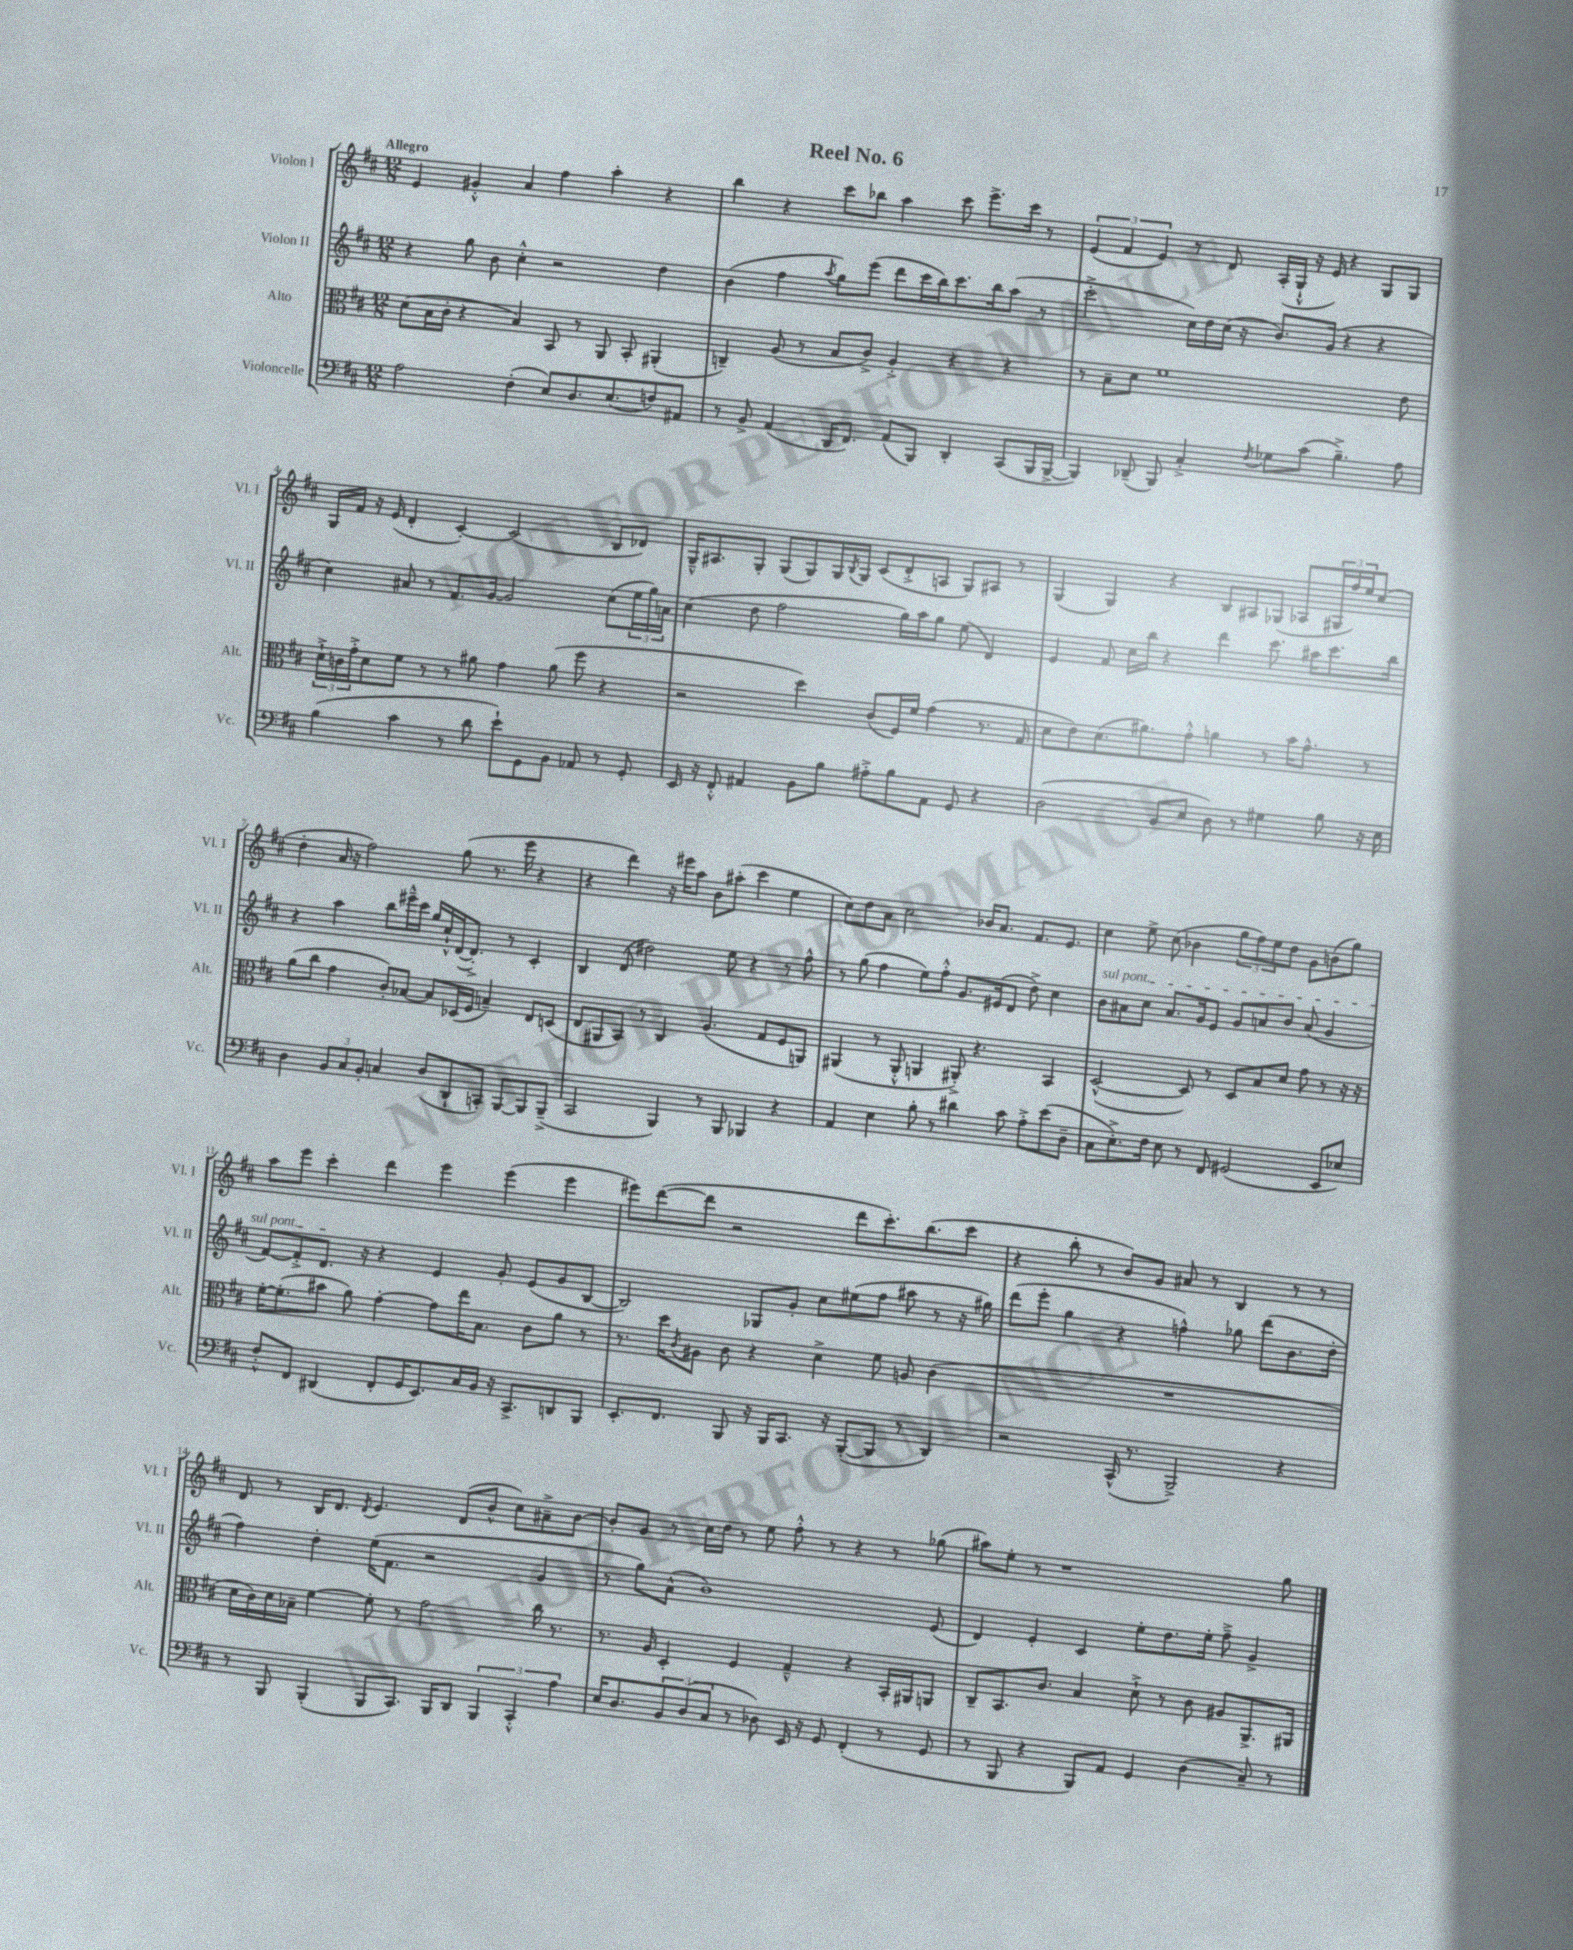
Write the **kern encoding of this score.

**kern	**kern	**kern	**kern
*staff4	*staff3	*staff2	*staff1
*clefF4	*clefC3	*clefG2	*clefG2
*k[f#c#]	*k[f#c#]	*k[f#c#]	*k[f#c#]
*M12/8	*M12/8	*M12/8	*M12/8
2A	(8d	4r	4e
.	16B	.	.
.	16c#'	.	.
.	4r	8gg	4g#'^^
.	.	8b	.
(4F#'	4B)	4cc#'^^	4a
8E)	8BB	2r	4ff#
8.D	8r	.	.
.	8AA	.	4aa'
(8.E	.	.	.
.	8BB'	.	.
8F)	(4AA#'	4dd	4r
8AA#	.	.	.
=	=	=	=
8r	4C~)	(4b	4bb
8BB^	.	.	.
(4AA	(8A	4ff#	4r
.	8r	.	.
.	.	8qaa	.
16DD	8B	8gg)	8ccc#
8.FF#)	.	.	.
.	8c#^)	(8eee	8bb-
(8AA	4A'^	8ddd	4aa
8BBB)	.	16ccc#	.
.	.	16bb)	.
4DD'	4r	8.ccc#	8ccc#
.	.	.	8.eee^
.	.	16bb	.
(8CC#	4r	(8aa	.
.	.	.	16ccc#
16BBB	.	8r	8r
[16BBB^	.	.	.
=	=	=	=
4BBB])	8r	2ccc#'^	(6e
.	8B~	.	.
.	.	.	6f#
(8DD-~	8d	.	.
.	.	.	6e)
8BBB)	1f#	.	.
4C#'^	.	16cc#)	8r
.	.	16dd	.
.	.	(16cc#	8d
.	.	16r	.
8qF#	.	.	.
8G-	.	8.b)	(16A'
.	.	.	16G`^^
(8c#	.	.	16r
.	.	(16g	16e)
4.B~^)	.	4r	4r
.	.	4r	8G
8A	8e	.	8G
=	=	=	=
(4B	24d`^	4cc#)	16G
.	24c	.	.
.	.	.	16f#
.	24g'^	.	.
.	8d	.	16r
.	.	.	(16e
4c#	8f#	8a#	4d'
.	8r	8r	.
8r	8r	8.f#	[4c#')
8d	8a#	.	.
.	.	[16g	.
8e`)	4g	2g]	(2c#]
8GG	.	.	.
8BB	(8a#	.	.
8AA-	8ff#	.	.
8r	4r	(8cc#	8B
8GG'	.	24ee	8d-)
.	.	24gg)	.
.	.	24a	.
=	=	=	=
16EE	2r	(4cc#	16G~^^
16r	.	.	8.A#
8FF#'^^	.	.	.
4AA#	.	8dd	8G'
.	.	2ff#	(8G
8BB	4dd)	.	8G)
8B	.	.	16G
.	.	.	8qB
.	.	.	16G
8A#'^	(8c#	.	(8c#
8B	16F#)	16gg)	8d'^
.	16f#	16aa	.
8AA#	(4g	8gg	8A
8GG	.	(8ee	8G)
4r	8.r	4d)	8A#
.	.	.	8r
.	16G	.	.
=	=	=	=
(2D	8d	4e	(4G
.	8e)	.	.
.	(8.d	8f#	4G)
.	.	16cc#	.
.	8.a#)	16bb	.
8BB	.	4r	4r
8E	8g'^^	.	.
8D)	4a	4ddd	8B
8r	.	.	8A#
4G#	8r	8.ccc#	(8G-
.	16b	.	8A-
.	8.g^^	16aa#	.
8B	.	8.ccc#	24G#
.	.	.	24ff#)
.	.	.	24ee
16r	8r	.	(8cc#
16E	.	16bb	.
=	=	=	=
4D	(8a	4r	4dd'
.	8cc#	.	.
12BB	4g	4aa	16a
.	.	.	16r
12C#	.	.	.
.	.	.	2ff#)
12BB'	.	.	.
4C	8c#')	8bb	.
.	[8B-	16eee#~^^	.
.	.	16ccc#	.
(8D	8B-]	16gg	.
.	.	16cc#`^^	.
8DD`	(16D-	([16d	(8gg
.	16F#	8.d'^])	.
8CC')	4B~)	.	8.r
[8BBB	.	8r	.
.	.	.	16eee
8BBB]	8E	4c#'	4r
(8BBB~^	(8D	.	.
=	=	=	=
2CC#	8E	4B	4r
.	8AA#	.	.
.	8BB)	(8d	4ddd)
.	8r	2dd#)	.
4BBB)	4C#	.	16r
.	.	.	16eee#
.	.	.	8aa
8r	(4.A	.	8b
8BBB	.	8ee	(8aa#'
4BBB-	.	4r	4ccc#
.	8G	.	.
4r	8F#	8r	4ee
.	8AA)	8ff#^^	.
=	=	=	=
4AA	(4AA#	8r	8cc#)
.	.	(8gg	8dd
4E	8r	4ff#	8a
.	8AA#'^^	.	2cc#
8B'	4AA	8ee)	.
8r	.	8ff#'^^	.
4d#	8AA#'^)	8.g	.
.	4.r	.	16b-
.	.	(16e#	8.a
8c#	.	8d	.
8A'^	.	8dd^)	8.f#
(8e	4BB	4cc#	.
.	.	.	8.e
8D~	.	.	.
=	=	=	=
8C#	([2D^^	8b	4cc#
8.E'^)	.	8a#	.
.	.	8cc#	8ee^
16F#	.	.	.
8E	.	8.a#	(8cc#
8r	8D])	.	4b-
.	.	16g	.
8FF#	8r	8e	.
(2GG#	8D	8g	12gg
.	.	.	12ff#)
.	8B	8a	.
.	.	.	12ee
.	8d	8b	8dd
.	8g	(8a	8g
8EE	8r	4g	(8b
8E-)	16r	.	8gg)
.	16r	.	.
=	=	=	=
8F#'^^	[16f#'	[8f#)	8aa
.	(8.f#']	.	.
8FF#	.	8f#'^]	8eee
(4DD#	8b#	8.d	4ccc#'
.	8a)	.	.
.	.	16r	.
8FF#'	[4g'	4r	4ddd
16GG	.	.	.
8.EE)	.	.	.
.	8g]	4e	4eee
16C#	16ee	.	.
16BB	8.B	.	.
16r	.	8g'	(4eee
8.CC#^	.	.	.
.	8c#	(8e	.
8DD	8a	8g	4eee
8BBB	8r	[8B	.
=	=	=	=
8.EE'	8.r	2B])	8eee#)
.	.	.	([8ddd
8.FF#	16dd	.	.
.	8qc#	.	.
.	8A#	.	8ddd]
8BBB	8c#	.	2r
16r	4r	8G-	.
16BBB	.	.	.
8.CC#	.	8g'	.
.	4d^	8cc#	.
16r	.	.	.
([8BBB'	.	(8ee#	8ddd
8BBB]	8f#	8ff#	8.ccc#')
8r	8A	8aa#	.
.	.	.	(8.bb
4DD)	(4c#	8r	.
.	.	16r	8ccc#
.	.	16gg#)	.
=	=	=	=
2r	1.r	(8ddd	4r
.	.	8eee'	.
.	.	4gg	8bb'
.	.	.	8r
(16CC#^^	.	4r	8b)
8.r	.	.	.
.	.	.	8g
2BBB^)	.	4ff^^)	8a#
.	.	.	8r
.	.	8gg-	4B
.	.	(8ddd	.
4r	.	8.b	8r
.	.	.	8r
.	.	16dd'	.
=	=	=	=
8r	16d	4ff#)	8d
.	16c#)	.	.
8BBB	16d	.	8r
.	16B-~	.	.
(4BBB'	[4f#	4dd'	16B
.	.	.	8.d
.	.	.	8qd
8BBB	8f#']	(16ee	4.e
.	.	8.f#	.
8.CC#)	8r	.	.
.	2g	2r	.
16BBB	.	.	.
8DD	.	.	(8d
6BBB	.	.	8b^^
.	.	.	8cc#)
6CC#'^^	.	.	.
.	16cc#	4g	8a#~^
.	8.r	.	.
6A	.	.	.
.	.	.	[8b
=	=	=	=
16E	8.r	8r	8b']
8.D	.	.	.
.	.	8gg)	8g
.	16A	.	.
12BB	4D'	(8a^^	8r
(12D	.	.	.
.	.	1b)	16cc#
12C#	.	.	.
.	.	.	16dd
8r	4F#	.	8r
8D-)	.	.	8ee
16EE	4G~^^	.	8ff#'^^
16r	.	.	.
8GG	.	.	8r
(4FF#'	4r	.	4r
8r	16BB'	.	8r
.	16AA#	.	.
8GG	8AA	(8e	(8gg-
=	=	=	=
8r	8C#~	4d)	8aa#)
8BBB	8.BB	.	8ee'
4r	.	4e'	8r
.	8.c#	.	.
.	.	.	1r
8BBB)	4B	4c#	.
8AA	.	.	.
4GG	8d`^	8ee'	.
.	8r	8.dd	.
(4D	8c#	.	.
.	.	16ee'	.
.	8A#	8ff#~^	.
8C#~)	8.AA^	4g^	.
8r	.	.	8gg
.	16AA#	.	.
==	==	==	==
*-	*-	*-	*-
